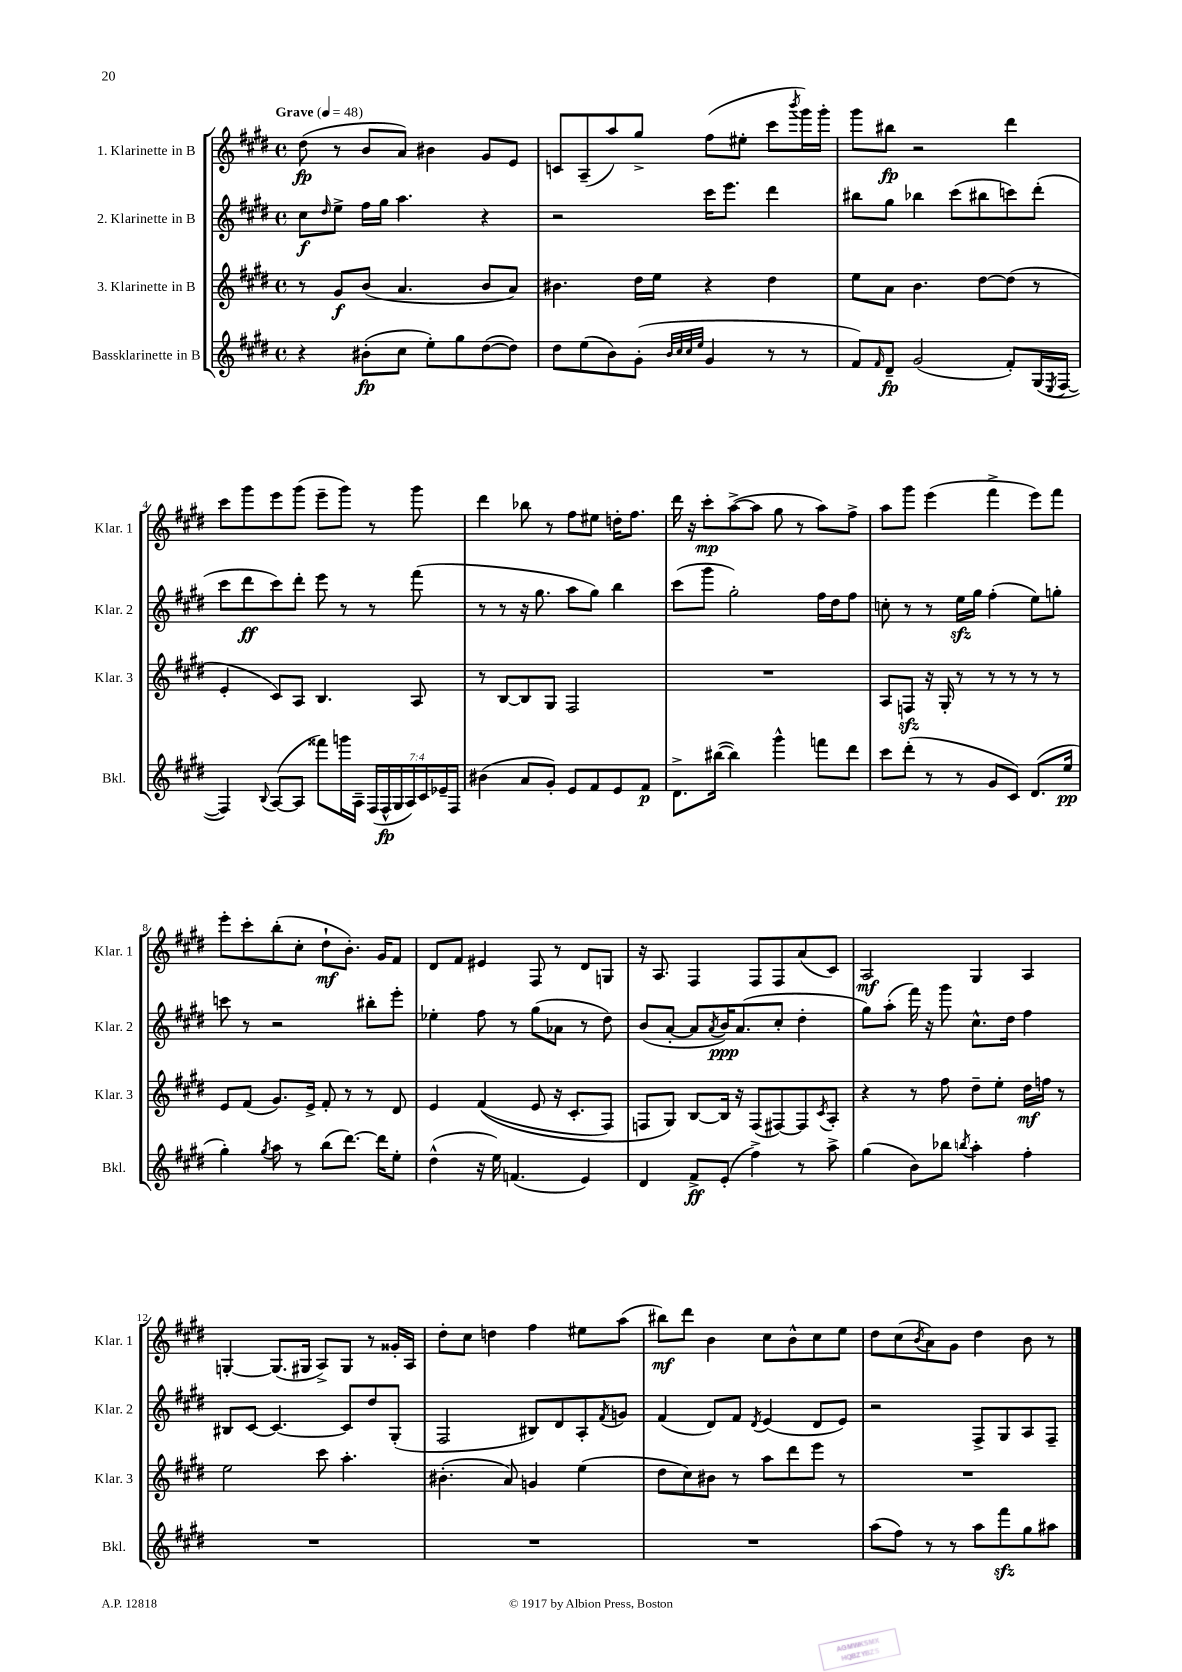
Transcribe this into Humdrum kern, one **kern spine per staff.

**kern	**kern	**kern	**kern
*staff4	*staff3	*staff2	*staff1
*clefG2	*clefG2	*clefG2	*clefG2
*k[f#c#g#d#]	*k[f#c#g#d#]	*k[f#c#g#d#]	*k[f#c#g#d#]
*M4/4	*M4/4	*M4/4	*M4/4
*met(c)	*met(c)	*met(c)	*met(c)
*MM48	*MM48	*MM48	*MM48
4r	8r	8cc#	(8dd#
.	.	16qqdd#	.
.	8g#	8ee^	8r
(8b#'	(8b	16ff#	8b
.	.	16gg#	.
8cc#	4.a	4.aa	8a)
8ee')	.	.	4b#
8gg#	.	.	.
([8dd#	8b	4r	8g#
8dd#])	8a)	.	8e
=	=	=	=
8dd#	4.b#	2r	8c
(8ee	.	.	(8A~
8b)	.	.	8aa)
(8g#'	16dd#	.	8gg#^
.	16ee	.	.
32qqb	.	.	.
32qqcc#	.	.	.
32qqcc#	.	.	.
32qqee	.	.	.
4g#	4r	16ccc#	(8ff#
.	.	8.eee	.
.	.	.	8ee#'
8r	4dd#	4ddd#	8ccc#
.	.	.	8qbbb
8r	.	.	16ggg#)
.	.	.	16ggg#'
=	=	=	=
8f#)	8ee	8bb#	8ggg#
16qqf#	.	.	.
8d#~	8a	8gg#	8bb#
(2g#	4.b	4bb-	2r
.	.	(8ccc#	.
.	[8dd#	8bb#	.
8f#')	(8dd#]	8ccc)	4ddd#
(16G#	8r	(8ddd#'	.
8qE	.	.	.
[16F#	.	.	.
=	=	=	=
4F#])	4e'	8ccc#	8ccc#
.	.	8ddd#	8ggg#
8qqB	.	.	.
([8A	8c#)	8ccc#)	8eee
8A]	8A	8ddd#'	(8ggg#
8fff##)	4.B	8eee	8eee~
16ggg	.	8r	8ggg#)
16A~	.	.	.
(28F#	.	8r	8r
28F#^^	.	.	.
28G#	.	.	.
28A)	.	.	.
.	8A	(8fff#	8ggg#
28c#	.	.	.
28e-~	.	.	.
28F#	.	.	.
=	=	=	=
(4b#	8r	8r	4ddd#
.	[8B	8r	.
8a	8B]	16r	8bb-
.	.	8.gg#	.
8g#')	8G#	.	8r
8e	2F#	8aa	8ff#
8f#	.	8gg#)	8ee#
8e	.	4bb	16dd'
.	.	.	8.ff#
8f#	.	.	.
=	=	=	=
8.d#^	1r	(8ccc#	16ddd#
.	.	.	16r
.	.	8ggg#	8ccc#'
([16bb#	.	.	.
4bb#])	.	2gg#')	([8aa^
.	.	.	8aa]
4ggg#^^	.	.	8gg#
.	.	.	8r
8fff	.	16ff#	8aa)
.	.	16dd#	.
8ddd#	.	8ff#	8ff#^
=	=	=	=
8ccc#	8A	8cc'	8aa
(8ddd#'	8F	8r	8ggg#
8r	16r	8r	(4eee
.	16G#'	.	.
8r	8r	16ee	.
.	.	16gg#	.
8g#	8r	(4ff#'	4fff#^
8c#)	8r	.	.
(8.d#	8r	8ee)	8eee)
.	8r	8gg'	8fff#
16ee	.	.	.
=	=	=	=
4gg#')	8e	8ccc	8eee'
.	(8f#	8r	8ccc#'
8qgg#	.	.	.
8aa	8.g#)	2r	(8bb'
8r	.	.	8cc#'
.	16e^	.	.
(8bb	8f#'	.	8dd#`
[8.ddd#)	8r	.	8.b')
.	8r	8bb#'	.
16ddd#]	.	.	16g#
8ee'	8d#	8eee'	8f#
=	=	=	=
(4dd#^^	4e	4ee-'	8d#
.	.	.	8f#
16r	&((4f#	8ff#	4e#
16ee)	.	.	.
(4.f	.	8r	.
.	8e	(8gg#	8F#
.	16r	8a-	8r
.	8.c#'	.	.
4e)	.	8r	8d#
.	8F#)	8dd#)	8G
=	=	=	=
4d#	8F	(8b	16r
.	.	.	8.A
.	8G#&)	[8a'	.
8f#^	[8B	8a]	4F#
.	.	8qa	.
(8e'	16B]	16b)	.
.	16r	(8.a	.
4ff#^)	(8F	.	8F#
.	[8F#)	8cc#'	8F#
8r	8F#]	4dd#'	(8a
.	8qc#	.	.
8aa^	8A'	.	8c#)
=	=	=	=
(4gg#	4r	8gg#)	2A
.	.	(8aa'	.
8b)	8r	16fff#)	.
.	.	16r	.
8bb-	8ff#	8ggg#	.
8qbb	.	.	.
4aa'	8dd#~	8.cc#^^	4G#
.	8ee'	.	.
.	.	16dd#	.
4ff#'	16dd#	4ff#	4A
.	16ff	.	.
.	8r	.	.
=	=	=	=
1r	2ee	8B#	[4G'
.	.	[8c#	.
.	.	4.c#_	(8.G]
.	.	.	16G#
.	8ccc#	.	8A^)
.	4.aa'	8c#]	8G#
.	.	8dd#	8r
.	.	(8G#'	16g##'
.	.	.	16A
=	=	=	=
1r	(4.b#'	2F#	8dd#'
.	.	.	8cc#
.	.	.	4dd
.	8a)	.	.
.	4g	8B#)	4ff#
.	.	8d#	.
.	(4ee	8A'	8ee#
.	.	8qf#	.
.	.	8g	(8aa
=	=	=	=
1r	8dd#	(4f#	8bb#)
.	8cc#)	.	8ddd#
.	8b#	8d#)	4b
.	8r	8f#	.
.	.	8qd#	.
.	8aa	(4e	8cc#
.	8ddd#	.	8b^^
.	8eee	8d#	8cc#
.	8r	8e)	8ee
=	=	=	=
(8aa	1r	2r	8dd#
8ff#)	.	.	(8cc#
.	.	.	8qb
8r	.	.	8a)
8r	.	.	8g#
8aa	.	8F#^	4dd#
8fff#	.	8G#	.
8gg#	.	8A	8b
8aa#	.	8F#~	8r
==	==	==	==
*-	*-	*-	*-
